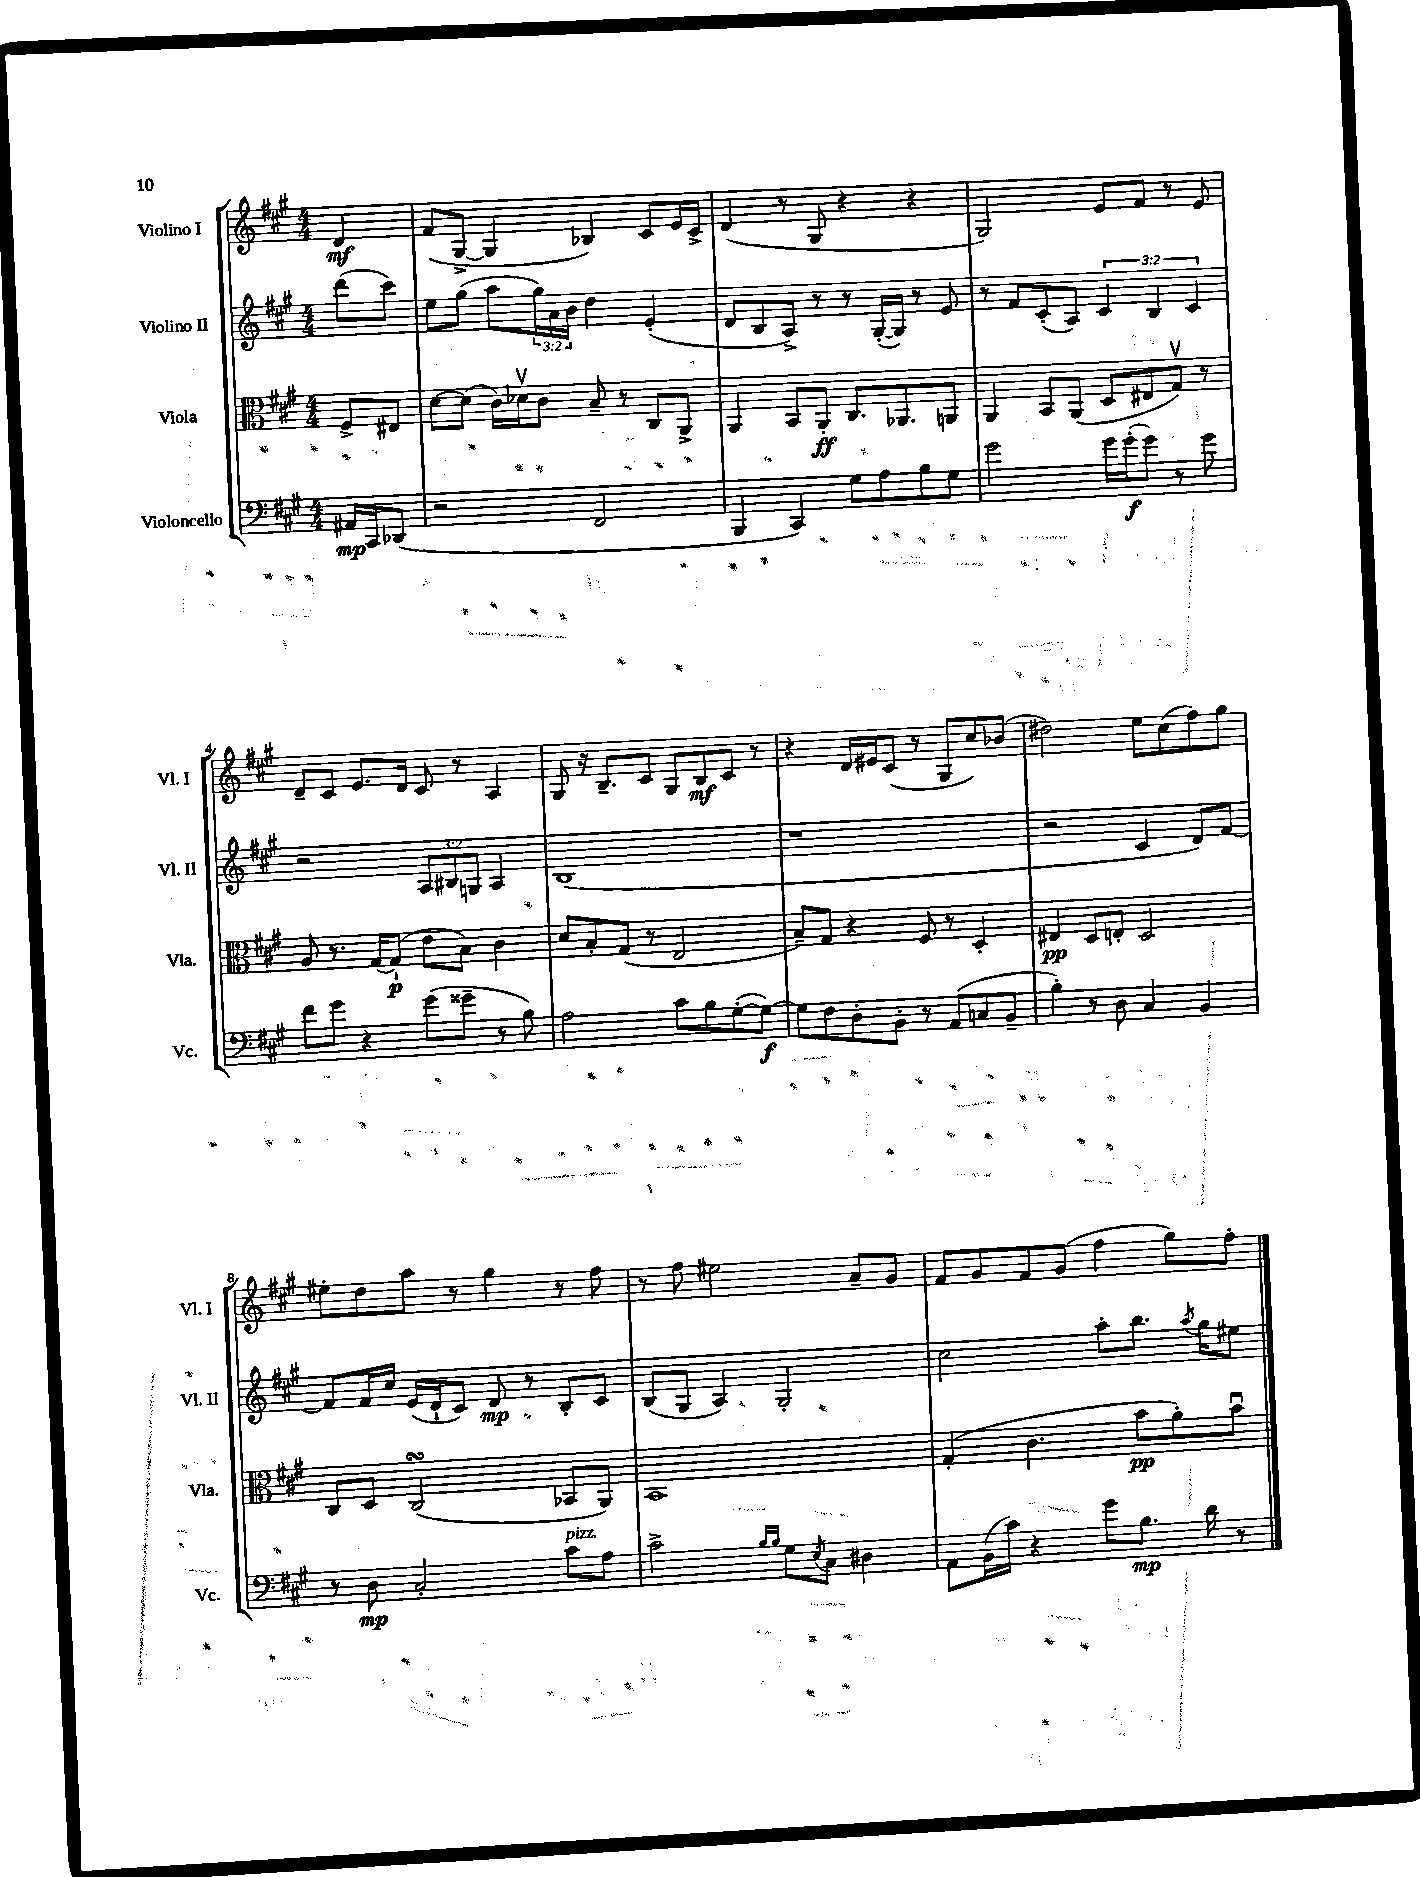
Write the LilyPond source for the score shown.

<<
\new StaffGroup <<
\new Staff = "s0" \with { instrumentName = "Violino I" shortInstrumentName = "Vl. I" } {
    \clef treble \key a \major \numericTimeSignature \time 4/4 \partial 4
    d'4\mf |
    fis'8( gis8~-> gis4 bes4) cis'8 e'16 cis'16-> |
    d'4( r8 gis8 r4 r4 |
    gis2) e'8 fis'8 r8 e'8 |
    d'8-- cis'8 e'8. d'16 cis'8 r8 a4 |
    gis8 r16 b8.-- cis'8 gis8 b8\mf cis'8 r8 |
    r4 d'16 eis'16 cis'8( r8 gis8 cis''8) bes'8( |
    dis''2) e''8 cis''8( fis''8) gis''8 |
    eis''8-. d''8 a''8 r8 gis''4 r8 fis''8 |
    r8 fis''8 eis''2 a'8-- gis'8 |
    fis'8 gis'8 fis'8 gis'8( fis''4 gis''8) fis''8-. \bar "|." |
}
\new Staff = "s1" \with { instrumentName = "Violino II" shortInstrumentName = "Vl. II" } {
    \clef treble \key a \major \numericTimeSignature \time 4/4 \override Staff.TupletNumber.text = #tuplet-number::calc-fraction-text \partial 4
    d'''8( cis'''8) |
    e''8 gis''8( a''8 \tuplet 3/2 { gis''16) a'16 b'16 } d''4 e'4-.( |
    d'8 b8 a8->) r8 r8 gis16~-.( gis16) r8 e'8 |
    r8 fis'8 cis'8-.( a8) \tuplet 3/2 { cis'4 b4 cis'4 } |
    r2 \tuplet 3/2 { a8 bis8 g8 } a4 |
    b1( |
    r1 |
    r2 cis'4 d'8) fis'8~ |
    fis'8 fis'16 cis''16 e'16( d'16-! cis'8) d'8\mp r8 b8-. cis'8 |
    b8( gis8 a4) gis2-. |
    cis''2 a''8-. b''8. \acciaccatura { a''8 } gis''16 eis''8 \bar "|." |
}
\new Staff = "s2" \with { instrumentName = "Viola" shortInstrumentName = "Vla." } {
    \clef alto \key a \major \numericTimeSignature \time 4/4 \partial 4
    fis8-> eis8 |
    d'8~ d'8( cis'16) des'16\upbow cis'8 b8-- r8 cis8 a,8-> |
    a,4 b,8 a,8-.\ff cis8. aes,8. a,8 |
    a,4 b,8 a,8( d8 eis8 gis8\upbow) r8 |
    a8 r8. gis16~ gis8-!\p( e'8 b8) cis'4 |
    d'8 b8-. gis8( r8 e2 |
    b8--) gis8 r4 fis8 r8 d4-. |
    eis4\pp d8 e8-. d2 |
    cis8 d8 cis2\turn( bes,8 a,8) |
    b,1 |
    gis4-.( cis'4. b'8\pp a'8-.) b'8\downbow \bar "|." |
}
\new Staff = "s3" \with { instrumentName = "Violoncello" shortInstrumentName = "Vc." } {
    \clef bass \key a \major \numericTimeSignature \time 4/4 \partial 4
    ais,16\mp cis,16 des,8( |
    r2 fis,2 |
    b,,4 cis,4) gis8 a8 b8 gis8 |
    gis'2 gis'16 gis'16-.\f( gis'8) r8 gis'8 |
    fis'8 gis'8 r4 gis'8( gisis'8-- r8 b8) |
    a2 cis'8 b8 gis8~-.( gis8~\f) |
    gis8 fis8 d8-. b,8-. r8 a,8( c8 b,8-- |
    b4-.) r8 d8 cis4 b,4 |
    r8 d8\mp cis2-. cis'8^\markup { \italic "pizz." } a8 |
    cis'2-> \grace { b16 b16 } gis8 \acciaccatura { e8 } cis8 dis4 |
    a,8 b,16( cis'16) r4 gis'8 b8.\mp d'16 r8 \bar "|." |
}
>>
>>
